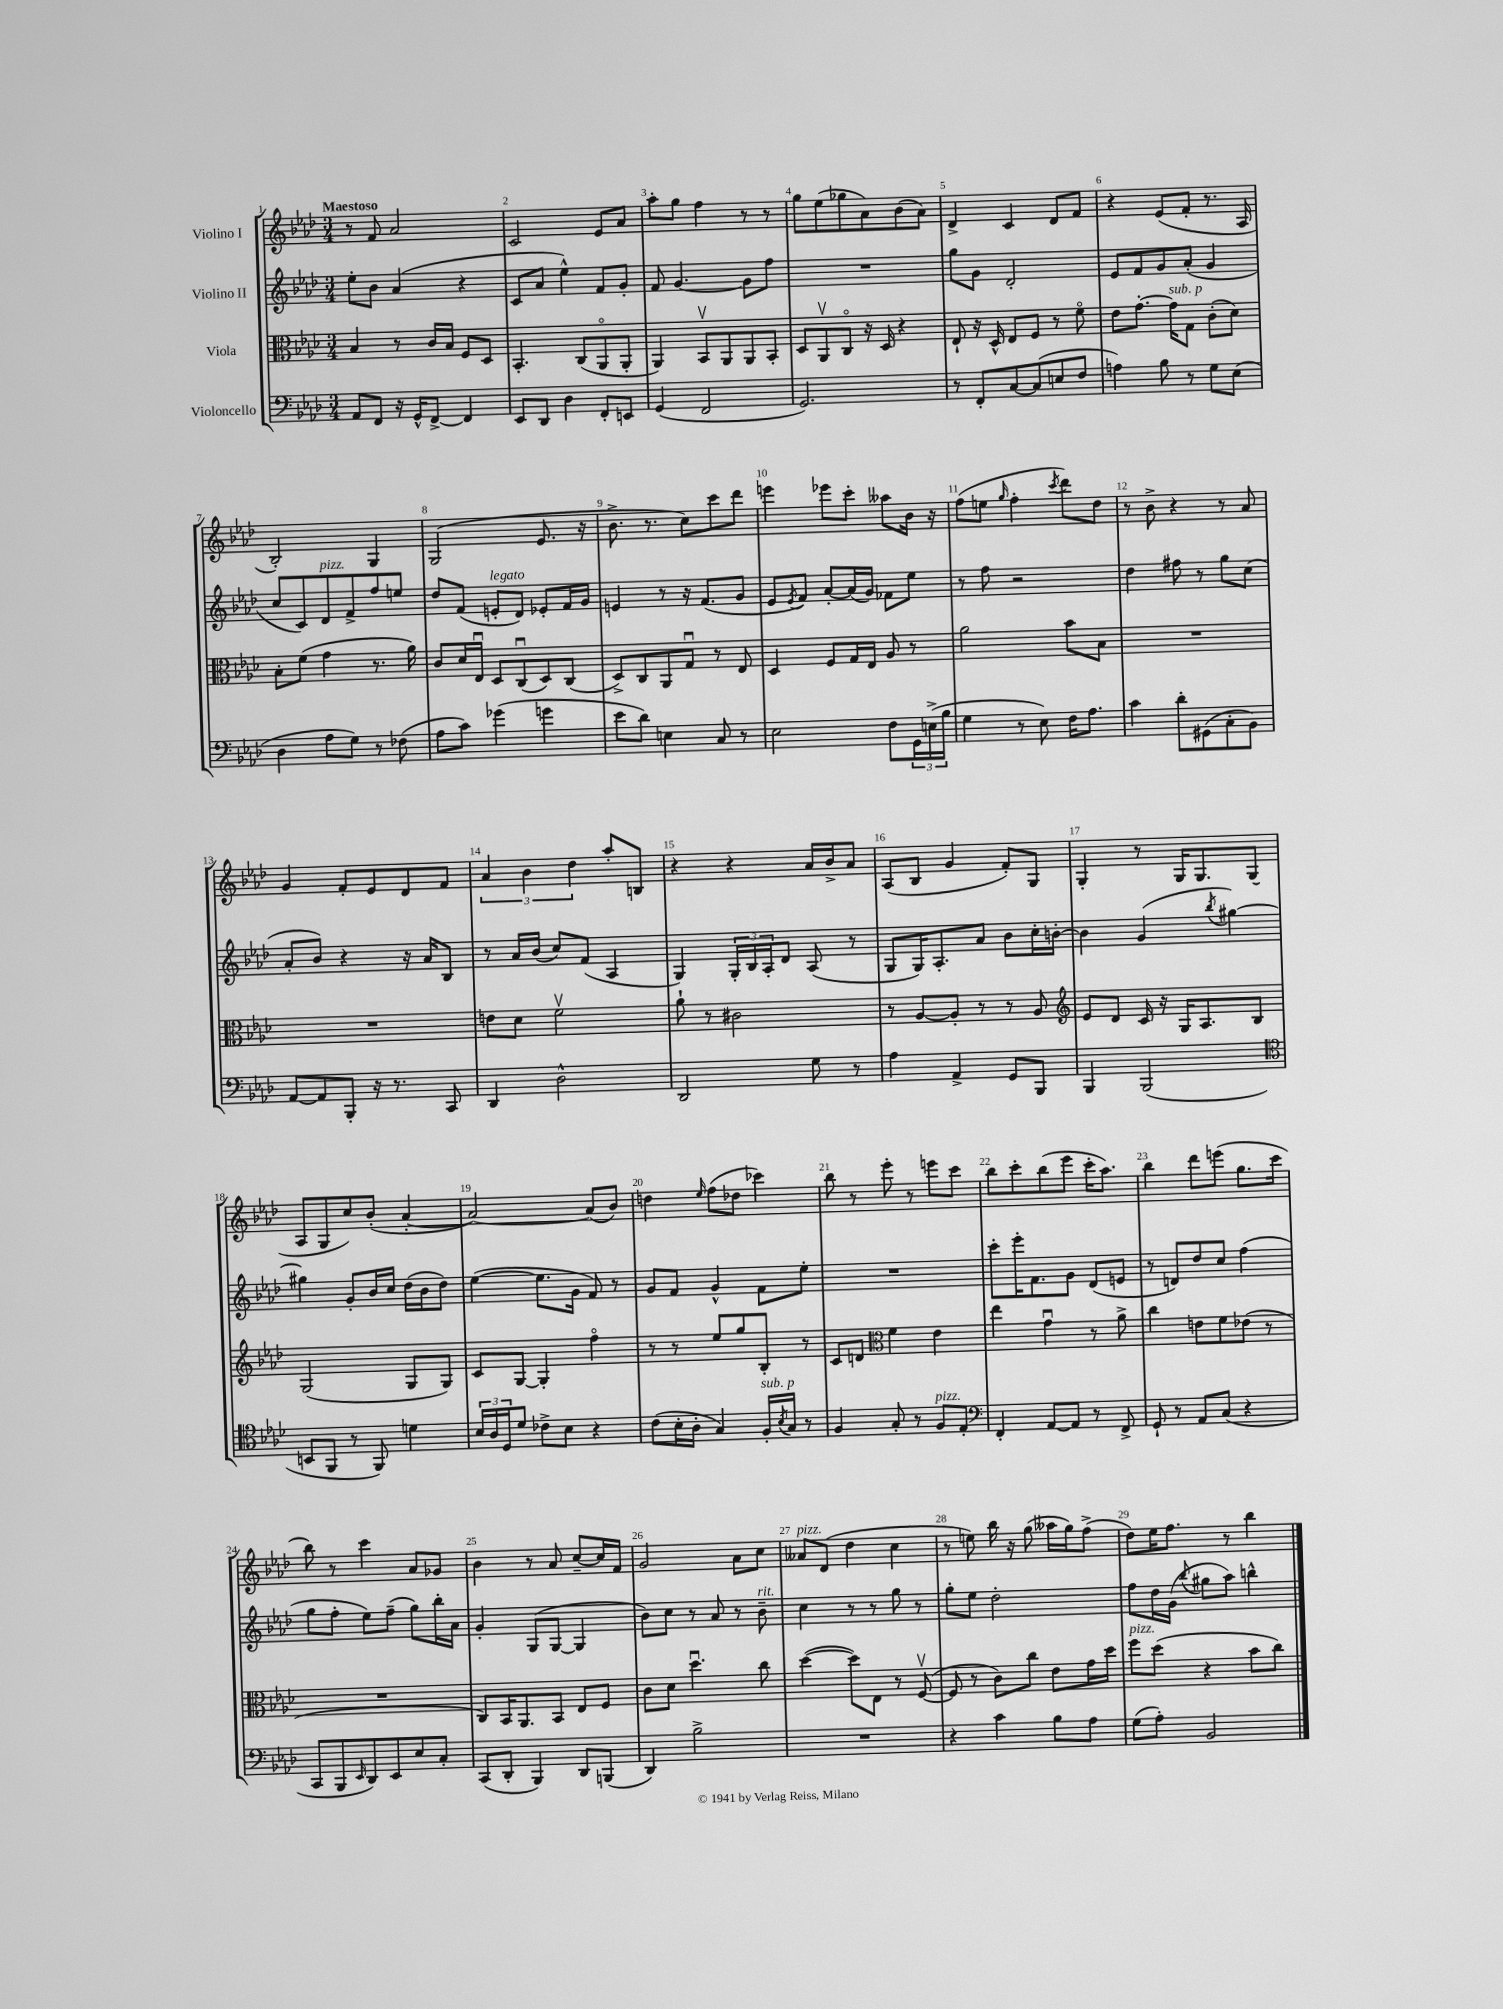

**kern	**kern	**kern	**kern
*staff4	*staff3	*staff2	*staff1
*clefF4	*clefC3	*clefG2	*clefG2
*k[b-e-a-d-]	*k[b-e-a-d-]	*k[b-e-a-d-]	*k[b-e-a-d-]
*M3/4	*M3/4	*M3/4	*M3/4
8AA-	4B-	8ee-'	8r
8FF	.	8b-	8f
16r	8r	(4a-	2a-
16GG^^	.	.	.
[8FF^	16c	.	.
.	16B-	.	.
4FF]	8F	4r	.
.	8D-	.	.
=	=	=	=
8EE-	4.BB-'	8c	2c
8DD-	.	8a-	.
4D-	.	4ee-^^)	.
.	(8C	.	.
8FF'	8AA-o	8f	8e-
8EE	8AA-'	8g'	8a-
=	=	=	=
(4GG	4AA-)	8f	8aa-'
.	.	[4.g	8gg
2FF	8BB-v	.	4ff
.	8AA-	.	.
.	8AA-	8g]	8r
.	8BB-'	8ff	8r
=	=	=	=
2.GG)	8D-	2.r	8gg
.	8AA-v	.	(8ee-
.	8Co	.	8gg-
.	16r	.	8a-)
.	16D-	.	.
.	4r	.	(8b-
.	.	.	8a-)
=	=	=	=
8r	8E-`	8gg	4d-^
8FF'	16r	8g	.
.	16D-^^	.	.
[8C	8E-	2d-'	4c
(8C]	8F	.	.
8E	8r	.	8d-
8F	8fo	.	8f
=	=	=	=
4A)	8e-	8e-	4r
.	[8.g'	8f	.
8B-	.	8g	(8e-
.	16g]	.	.
8r	8G	(8a-'	8f'
8G	(8c'	4g	8.r
(8E-	8d-)	.	.
.	.	.	16A-
=	=	=	=
4D-	8B-'	8cc	2B-')
.	(8f	8c)	.
8A-	4g	8d-	.
8G)	.	8f^	.
8r	8.r	8ff	4G
(8F-	.	8ee	.
.	16a-)	.	.
=	=	=	=
8A-	8c	8dd-	(2G
8c)	16d-	(8f	.
.	16E-u	.	.
(4g-	8D-	8e'	.
.	(8Cu	8d-)	.
4g	8D-)	8e-'	8.e-
.	(8C	16f	.
.	.	16g	16r
=	=	=	=
8e-	8D-^)	4e	8.b-^
8d-)	8C	.	.
.	.	.	8.r
4E	8AA-	8r	.
.	8Gu	16r	8cc)
.	.	(8.f	.
8C	8r	.	8ccc
8r	8E-	8g	8ddd-
=	=	=	=
2E-	4D-	8e-	4eee
.	.	8qe-	.
.	.	8f)	.
.	8F	[8a-'	8eee-
.	16G	(16a-]	8ccc'
.	16E-	16g)	.
8F	8A-	8f-	8aa--
24GG	8r	8ee-	16b-
(24E^	.	.	.
.	.	.	16r
24B-	.	.	.
=	=	=	=
4G	2a-	8r	(8ff
.	.	8ff	8ee
.	.	.	16qqgg
8r	.	2r	4ff'
8E-)	.	.	.
.	.	.	8qccc
16F	8b-	.	8ddd-)
8.A-	.	.	.
.	8B-	.	8dd-
=	=	=	=
4c	2.r	4dd-	8r
.	.	.	8b-^
8d-'	.	8ff#	4r
(8GG#	.	8r	.
8C'	.	8gg	8r
8BB-)	.	(8cc	8a-
=	=	=	=
[8AA-	2.r	8a-'	4g
8AA-]	.	8b-)	.
8BBB-'	.	4r	8f'
16r	.	.	8e-
8.r	.	.	.
.	.	16r	8d-
.	.	16a-	.
8CC	.	8B-	8f
=	=	=	=
4DD-	8e	8r	6a-
.	8d-	16a-	.
.	.	.	6b-
.	.	(16b-	.
2D-^^	2fv	8cc)	.
.	.	.	6dd-
.	.	(8f	.
.	.	4A-	8aa-'
.	.	.	8B
=	=	=	=
2DD-	8a-`	4G)	4r
.	8r	.	.
.	2c#	24G'	4r
.	.	24B-	.
.	.	24A-'	.
.	.	8d-	.
8G	.	(8A-	16a-
.	.	.	16b-^
8r	.	8r	8a-
=	=	=	=
4A-	8r	8G	(8A-
.	[8A-	16G)	8B-
.	.	8.A-'	.
4AA-^	8A-']	.	4g
.	8r	8a-	.
8GG	8r	8b-	8f')
8BBB-	8A-	16cc'	8G
.	.	[16b'	.
=	=	=	=
*	*clefG2	*	*
4BBB-	8e-	4b]	4G'
.	8d-	.	.
(2BBB-	16c	(4g	8r
.	16r	.	.
.	16G	.	16G
.	8.A-	.	8.G
.	.	8qbb-	.
.	.	[4gg#)	.
.	8B-	.	(8G
=	=	=	=
*clefC4	*	*	*
8BB	(2G	4gg#]	8A-
8FF	.	.	8G
8r	.	8g'	8cc)
8FF)	.	16b-	(8b-'
.	.	16cc	.
4d	8G	(16dd-	[4a-'
.	.	16b-	.
.	8G)	8dd-)	.
=	=	=	=
24B-	8c	([4ee-	2a-_)
24A-	.	.	.
24D-	.	.	.
8d-	[8G	.	.
8c-^	4G']	8.ee-]	.
8B-	.	.	.
.	.	16g	.
4r	4ffo	8f)	(8a-]
.	.	8r	8b-)
=	=	=	=
(8c	8r	8g	4dd
16B-'	8r	8f	.
16A-'	.	.	.
.	.	.	16qqee-
4G)	8ee-	4g^^	(8ff
.	8gg	.	8dd-
16F'	8B-'	8f	4ccc-)
8qB-	.	.	.
16G	.	.	.
8r	8r	8ee-'	.
=	=	=	=
4F	8c	2.r	8bb-
.	8d	.	8r
*	*clefC3	*	*
8G'	4f	.	8eee-'
8r	.	.	8r
8F	4e-	.	8eee
8E-'	.	.	8ccc
=	=	=	=
*clefF4	*	*	*
4FF'	4ee-	8ccc'	8bb-
.	.	16eee-'	8ccc'
.	.	8.f	.
[8AA-	4gu	.	(8bb-
8AA-]	.	8g	8eee-
8r	8r	(8d-	16ccc'
.	.	.	8.aa-)
8FF^	8a-^	8e	.
=	=	=	=
8GG`	4cc	8r	4bb-
8r	.	8d)	.
8AA-	8e	8dd-	8ddd-
(8C	8f	8cc	(8eee
4r	(8e-	(4ff	8.gg
.	8r	.	.
.	.	.	16ccc
=	=	=	=
8CC	2.r	8gg	8bb-)
8BBB-	.	8ff'	8r
16qqEE-	.	.	.
8DD-)	.	8ee-)	4ccc
8EE-	.	(8ff~	.
8E-	.	8gg)	8a-
8C'	.	16bb-'	8g-
.	.	16a-	.
=	=	=	=
(8CC	8C)	4g'	4b-
8DD-'	16BB-	.	.
.	8.AA-	.	.
4BBB-)	.	(8G	8r
.	8BB-	[8G	8a-
8DD-	8E-	4G]	[8cc~
(8BBB	8F	.	16cc]
.	.	.	16f
=	=	=	=
4DD-)	8c	8b-)	2g
.	8d-	8cc	.
2B-^	4.dd-u	8r	.
.	.	8a-	.
.	.	8r	8a-
.	8cc	8b-~	8cc
=	=	=	=
2.r	([4dd-	4cc	8a--
.	.	.	(8d-
.	8dd-])	8r	4dd-
.	8E-	8r	.
.	8r	8gg	4cc
.	([8Fv	8r	.
=	=	=	=
4r	8F]	8gg'	8r
.	8r	8ee-	8ee)
4c	8c)	2dd-'	16bb-
.	.	.	16r
.	8cc	.	(8gg
8B-	8e-	.	16aa--
.	.	.	16gg)
8A-	16g	.	(8ff^
.	16dd-	.	.
=	=	=	=
(8G	8ff	8ff	8dd-)
8A-')	(8dd-	16dd-	16ee-
.	.	(16g	8.ff
.	.	8qqbb-	.
2BB-	4r	8gg#	.
.	.	8aa-)	8r
.	8b-	4bb^^	4bb-
.	8cc)	.	.
==	==	==	==
*-	*-	*-	*-
